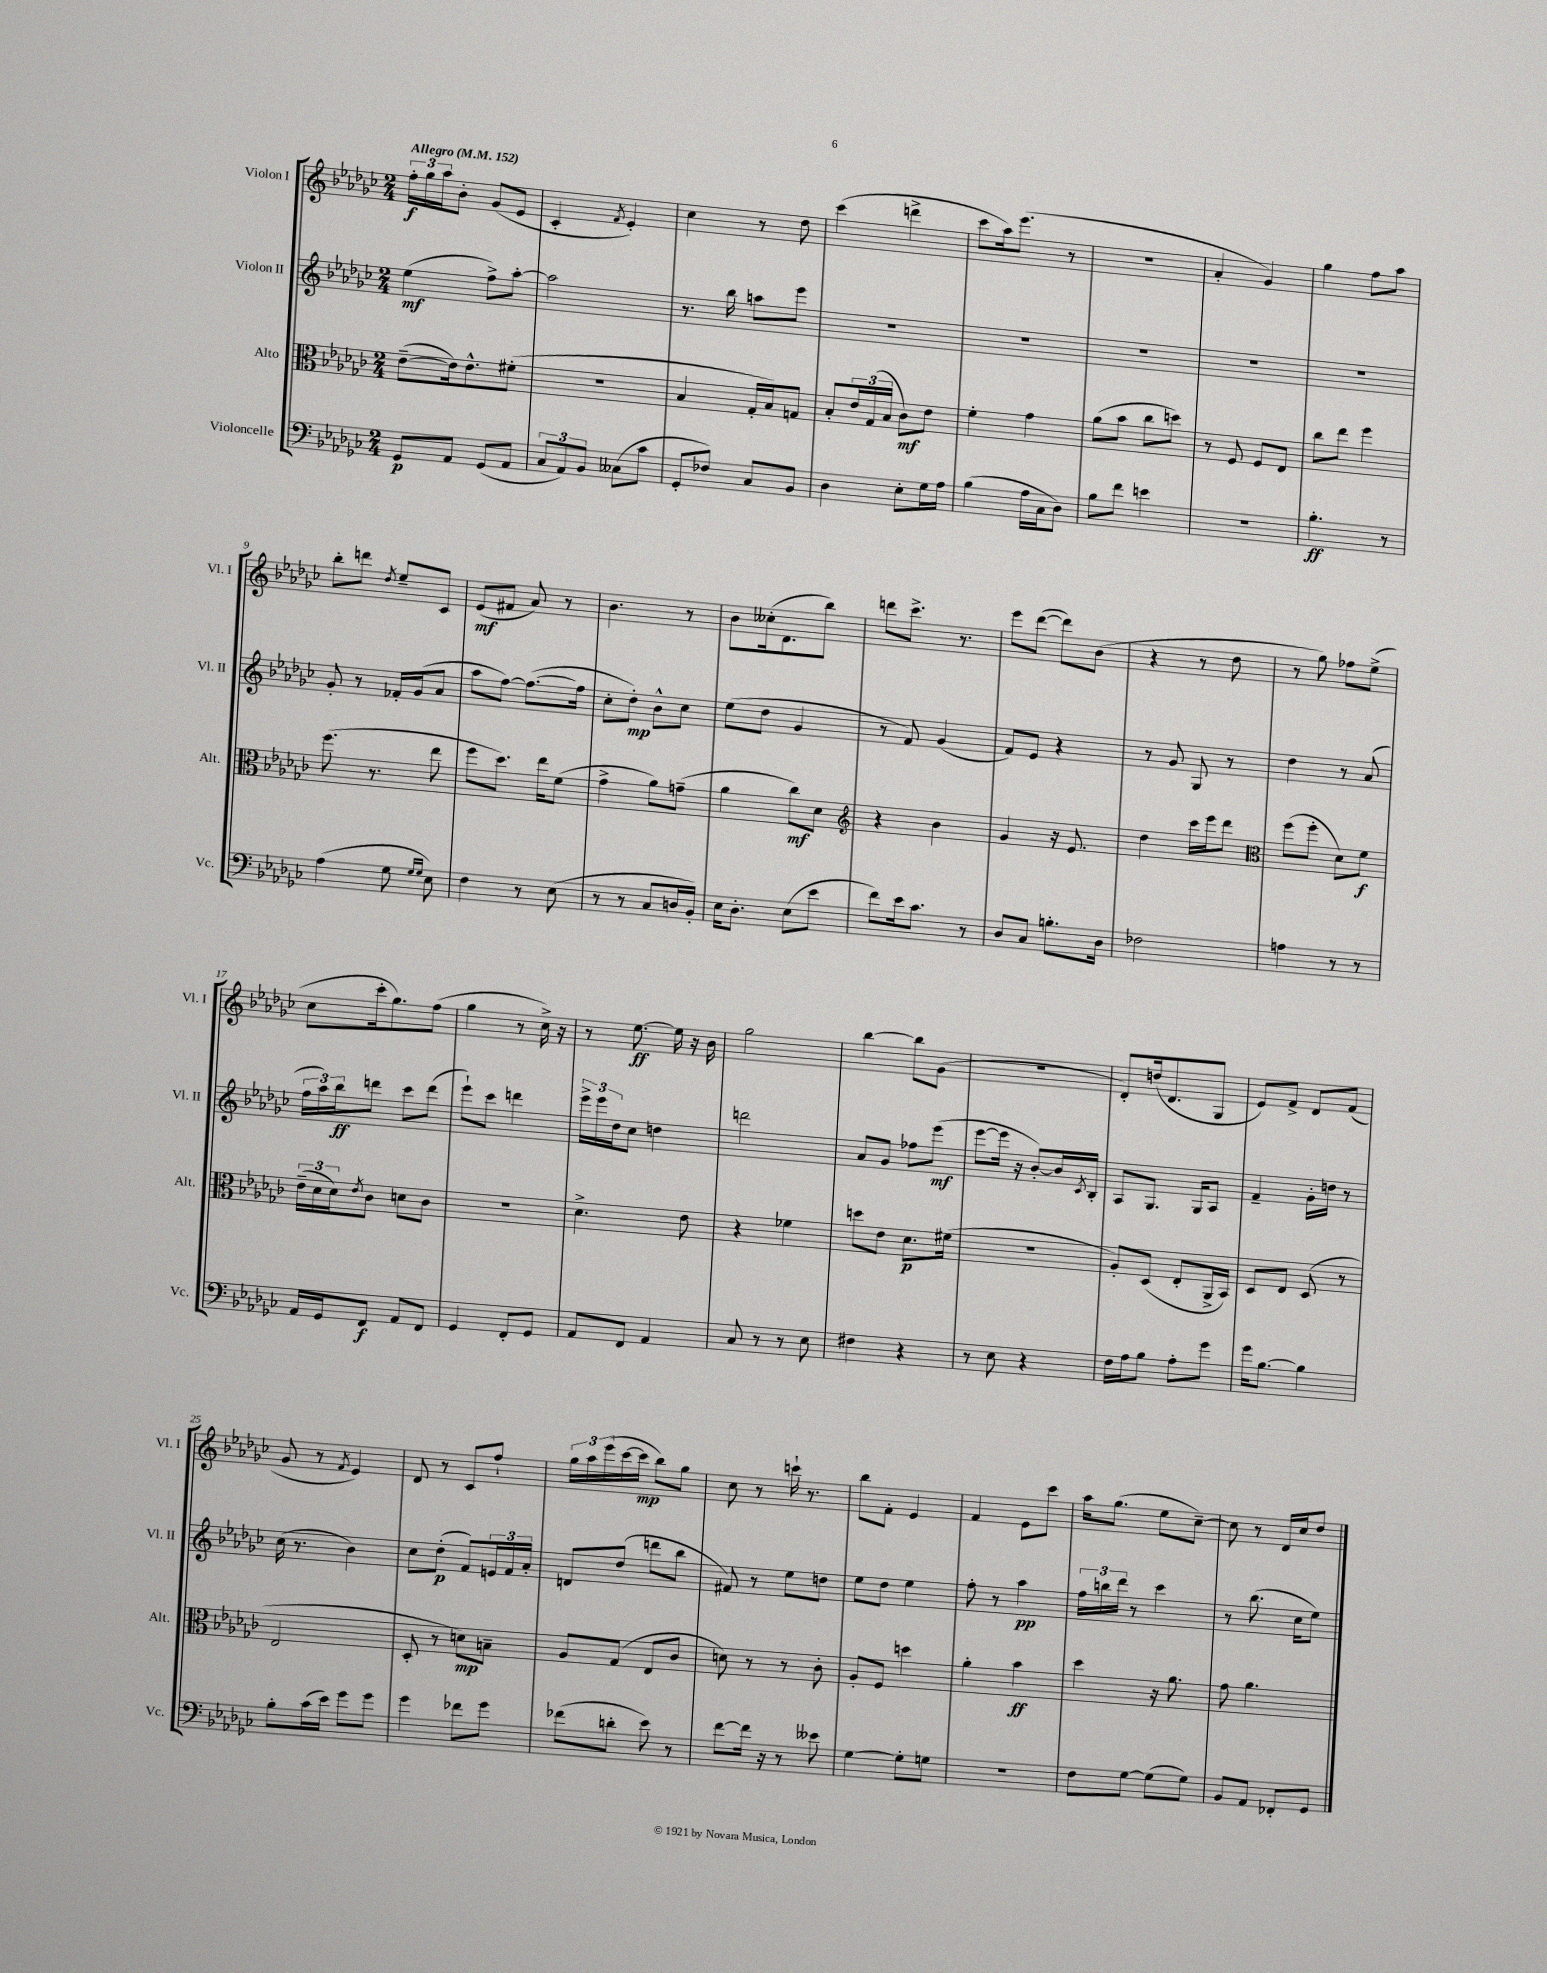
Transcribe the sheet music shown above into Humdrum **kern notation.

**kern	**kern	**kern	**kern
*staff4	*staff3	*staff2	*staff1
*clefF4	*clefC3	*clefG2	*clefG2
*k[b-e-a-d-g-c-]	*k[b-e-a-d-g-c-]	*k[b-e-a-d-g-c-]	*k[b-e-a-d-g-c-]
*M2/4	*M2/4	*M2/4	*M2/4
*MM152	*MM152	*MM152	*MM152
8GG-	([8e-~	(4ee-	24ff'
.	.	.	24gg-
.	.	.	24aa-
8AA-	16e-])	.	8b-'
.	8.e-^^	.	.
(8GG-	.	8ff^)	(8g-
8AA-	(8f#'	[8aa-'	8e-
=	=	=	=
12C-	2r	2aa-]	4c-'
12AA-)	.	.	.
12BB-	.	.	.
.	.	.	8qf
(8C--	.	.	4e-')
8c-	.	.	.
=	=	=	=
8GG-'	4B-	8.r	4cc-
8F-)	.	.	.
.	.	16bb-	.
8C-	16G-'	8aa	8r
.	16B-)	.	.
8BB-	8G	8eee-	8dd-
=	=	=	=
4D-	8B-'	2r	(4ccc-
.	24e-	.	.
.	(24G-	.	.
.	24B-	.	.
8E-'	8c-)	.	4ddd^
16G-	8e-	.	.
16A-	.	.	.
=	=	=	=
(4B-	4f'	2r	8ccc-
.	.	.	16aa-)
.	.	.	(8.eee-
16A-	4g-	.	.
16C-	.	.	.
8D-)	.	.	8r
=	=	=	=
8B-	(8a-	2r	2r
8f	8b-	.	.
4e	8cc-	.	.
.	8dd)	.	.
=	=	=	=
2r	8r	2r	4a-'
.	8F	.	.
.	8F	.	4g-)
.	8E-	.	.
=	=	=	=
4.B-'	8cc-	2r	4gg-
.	8ee-	.	.
.	4ff	.	8ff
8r	.	.	8aa-
=	=	=	=
(4A-	(8.ff	8g-'	8bb-'
.	.	8r	8ddd
.	8.r	.	.
.	.	.	8qdd-
8G-	.	16f-'	8ee-~
.	.	(16g-	.
16qqG-	.	.	.
16qqG-	.	.	.
8E-)	8ee-	8a-	8c-
=	=	=	=
4F	8ff	8aa-	(8e-
.	8.dd-)	[8ff)	8f#
8r	.	(8.ff_	8a-)
.	16ee-	.	.
(8E-	(8f	.	8r
.	.	16ff]	.
=	=	=	=
8r	4g-^	8cc-'	4.b-
8r	.	8dd-')	.
8C-	8a-)	8b-^^	.
16D	(8g~	8cc-	8r
16BB-')	.	.	.
=	=	=	=
16E-	4a-	(8ee-	8b-
8.D-'	.	.	.
.	.	8dd-	(16cc--'
.	.	.	8.d-
(8E-	8cc-)	4g-	.
8e-	8d-	.	8bb-)
=	=	=	=
*	*clefG2	*	*
8f)	4r	8r	8ddd
16e-	.	8f)	8.ccc-^
8.c-	.	.	.
.	4b-	(4g-	.
.	.	.	8.r
8r	.	.	.
=	=	=	=
8D-	4g-	8f)	8eee-
8C-	.	8e-	([8ddd-
8.B'	16r	4r	8ddd-])
.	8.e-	.	.
.	.	.	(8b-
16D-	.	.	.
=	=	=	=
2F-	4dd-	8r	4r
.	.	8g-	.
.	16ccc-	8G-	8r
.	16eee-	.	.
.	8ddd-	8r	8dd-
=	=	=	=
*	*clefC3	*	*
4A	(8ff	4dd-	8r
.	8ff'	.	8gg-)
8r	8d-)	8r	8ff-
8r	8f	(8a-	(8ee-^
=	=	=	=
16AA-	(24e-~	24ff	8cc-
.	24d-	24aa-)	.
16GG-	.	.	.
.	24d-)	24bb-	.
.	8qe-	.	.
8FF	8c-	8ddd	16ccc-'
.	.	.	8.gg-)
8AA-	8d	8ccc-	.
8FF	8c-	(8ddd	(8ff
=	=	=	=
4GG-	2r	8eee-`)	4gg-
.	.	8ccc-	.
8FF'	.	4ddd	8r
8GG-	.	.	16cc-^)
.	.	.	16r
=	=	=	=
8AA-	4.d-^	24eee-^	8r
.	.	24eee-	.
.	.	24dd-	.
8FF	.	8cc-	[8.ee-
4AA-	.	4dd	.
.	.	.	16ee-]
.	8e-	.	16r
.	.	.	16b-
=	=	=	=
8C-	4r	2ddd	2gg-
8r	.	.	.
8r	4f-	.	.
8E-	.	.	.
=	=	=	=
4F#	8dd	8a-	[4bb-
.	8e-	8g-	.
4r	8.d-	8ff-	8bb-]
.	.	(8eee-	(8g-
.	(16f#	.	.
=	=	=	=
8r	2r	[8eee-	2r
8E-	.	16eee-]	.
.	.	16r	.
4r	.	[8b-')	.
.	.	16b-]	.
.	.	8qc-	.
.	.	16B-'	.
=	=	=	=
16F	8A-')	8A-	8d-')
16A-	.	.	.
8B-	(8D-	8.G-	(16dd
.	.	.	8.d-
8A-'	8E-'	.	.
.	.	16G-	.
8g-	16AA-^	8A-	8G-
.	16BB-)	.	.
=	=	=	=
16g-	8D-	4f~	8e-)
[8.B-	.	.	.
.	8E-	.	8f^
4B-]	(8D-	16g-'	8d-
.	.	16dd	.
.	8r	8r	(8f
=	=	=	=
8B-'	2E-	(16cc-	8g-
.	.	8.r	.
(16c-	.	.	8r
16e-)	.	.	.
.	.	.	8qf
8g-	.	4b-)	4e-)
8g-	.	.	.
=	=	=	=
4g-	8D-'	8cc-	8d-
.	8r	(8dd-'	8r
8f-	8d)	8f)	8c-
8g-	8B~	24e	8ff`
.	.	24f	.
.	.	24a-'	.
=	=	=	=
(8f-	8A-	8d	24gg-
.	.	.	24aa-
.	.	.	(24eee-
8d'	(8G-	(8dd-	[16ccc-
.	.	.	16ccc-]
8e-)	8E-	8ddd	8bb-)
8r	8c-	8bb-	8gg-
=	=	=	=
[8f	8d)	8f#)	8cc-
16f]	8r	8r	8r
16r	.	.	.
8r	8r	8ee-	16ccc`
.	.	.	8.r
8e--	8c-'	8dd	.
=	=	=	=
[4G-	8A-'	8ee-	8bb-
.	8F	8dd-	8f'
8G-']	4dd	4ee-	4e-
8G	.	.	.
=	=	=	=
2r	4a-'	8ff'	4f
.	.	8r	.
.	4b-	4aa-	8e-
.	.	.	8ccc-
=	=	=	=
8F	4dd-	24ff	16aa-
.	.	24bb	.
.	.	.	(8.gg-
.	.	24ddd-	.
[8G-	.	8r	.
(8G-]	16r	4ccc-	8ee-
.	8.a-	.	.
8G-)	.	.	[8cc-~)
=	=	=	=
8BB-	8g-	8r	8cc-]
8AA-	4.a-	(8.bb-	8r
8FF-'	.	.	16d-
.	.	16cc-	16cc-
8GG-	.	8ee-)	8dd-
==	==	==	==
*-	*-	*-	*-
